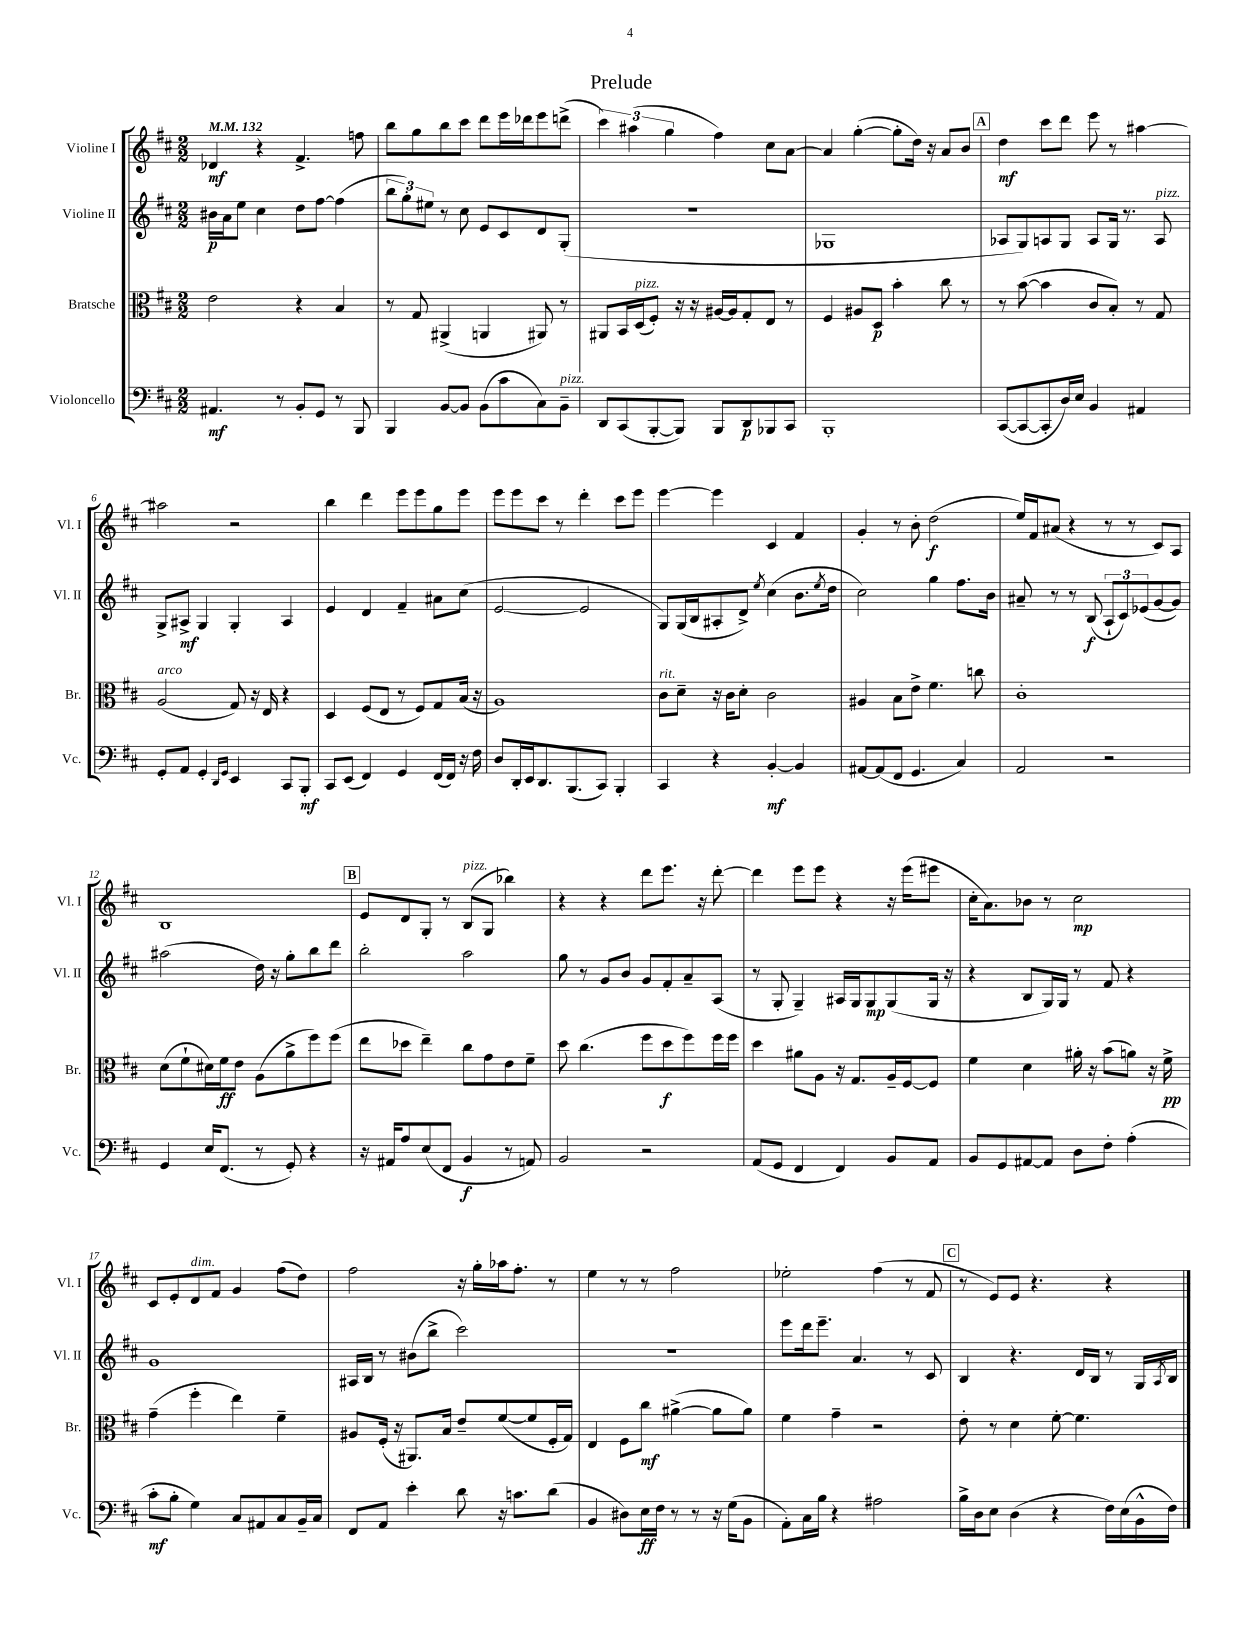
\header { title = "Prelude" }
<<
\new StaffGroup <<
\new Staff = "s0" \with { instrumentName = "Violine I" shortInstrumentName = "Vl. I" } {
    \clef treble \key d \major \numericTimeSignature \time 2/2 \tempo 4 = 132
    des'4\mf r4 fis'4.-> f''8 |
    b''8 g''8 b''8 cis'''8 d'''8 e'''16 des'''16 e'''8 d'''8->( |
    \tuplet 3/2 { cis'''4) ais''4( g''4 } fis''4) cis''8 a'8~ |
    a'4 g''4~-.( g''8-. d''16) r16 a'8 b'8 |
    \mark \markup { \box "A" } d''4\mf cis'''8 d'''8 e'''8 r8 ais''4~ |
    ais''2 r2 |
    b''4 d'''4 e'''8 e'''8 g''8 e'''8 |
    e'''8 e'''8 cis'''8 r8 d'''4-. cis'''8 e'''8 |
    e'''4~ e'''4 cis'4 fis'4 |
    g'4-. r8 b'8-. d''2\f( |
    e''16) fis'16 ais'8( r4 r8 r8 cis'8) a8 |
    b1 |
    \mark \markup { \box "B" } e'8 d'8 g8-. r8 b8^\markup { \italic "pizz." }( g8 bes''4) |
    r4 r4 d'''8 e'''8. r16 d'''8~-. |
    d'''4 e'''8 e'''8 r4 r16 e'''16( eis'''8 |
    cis''16-. a'8.) bes'8 r8 cis''2\mp |
    cis'8 e'8-. d'8^\markup { \italic "dim." } fis'8 g'4 fis''8( d''8) |
    fis''2 r16 g''16-. aes''16 fis''8.-. r8 |
    e''4 r8 r8 fis''2 |
    ees''2-. fis''4( r8 fis'8 |
    \mark \markup { \box "C" } r8 e'8) e'8 r4. r4 \bar "|." |
}
\new Staff = "s1" \with { instrumentName = "Violine II" shortInstrumentName = "Vl. II" } {
    \clef treble \key d \major \numericTimeSignature \time 2/2
    bis'16\p a'16 e''8 cis''4 d''8 fis''8~ fis''4( |
    \tuplet 3/2 { b''8 g''8-.) eis''8 } r8 cis''8 e'8 cis'8 d'8 g8-.( |
    r1 |
    ges1 |
    \mark \markup { \box "A" } aes8 g8) a8 g8 a8 g16 r8. a8^\markup { \italic "pizz." } |
    g8-> ais8->\mf g4 g4-. ais4 |
    e'4 d'4 fis'4-- ais'8 cis''8( |
    e'2~ e'2 |
    g8) g16( b16 ais8-. d'8->) \acciaccatura { e''8 } cis''4( b'8. \acciaccatura { e''8 } d''16 |
    cis''2) g''4 fis''8. b'16 |
    ais'8-- r8 r8 b8\f( \tuplet 3/2 { a8-! cis'8) ees'8( } g'8~ g'8) |
    ais''2( d''16) r16 g''8-. b''8 d'''8 |
    \mark \markup { \box "B" } b''2-. a''2 |
    g''8 r8 g'8 b'8 g'8 fis'8-. a'8-- a8( |
    r8 g8-. g4--) ais16 g16 g8\mp g8( g16 r16 |
    r4 b8 g16) g16 r8 fis'8 r4 |
    g'1 |
    ais16 b16 r8 bis'8( b''8-> cis'''2) |
    r1 |
    e'''8 d'''16 e'''8.-- a'4. r8 cis'8 |
    \mark \markup { \box "C" } b4 r4. d'16 b16 r8 g16 \acciaccatura { a8 } b16 \bar "|." |
}
\new Staff = "s2" \with { instrumentName = "Bratsche" shortInstrumentName = "Br." } {
    \clef alto \key d \major \numericTimeSignature \time 2/2
    e'2 r4 b4 |
    r8 g8 ais,4->( a,4 ais,8) r8 |
    ais,8 b,16 d16^\markup { \italic "pizz." }( fis8-.) r16 r16 ais16~ ais16 g8-. e8 r8 |
    fis4 ais8 d8\p b'4-. cis''8 r8 |
    \mark \markup { \box "A" } r8 b'8~( b'4 cis'8 b8-.) r8 g8 |
    a2^\markup { \italic "arco" }( g8) r16 e16 r4 |
    d4 fis8( e8 r8 fis8) g8 b16( r16 |
    a1) |
    cis'8^\markup { \italic "rit." } d'8-- r16 cis'16 d'8-. cis'2 |
    ais4 b8 e'8-> fis'4. c''8 |
    cis'1-. |
    d'8( fis'8-! dis'16) fis'16\ff e'8 a8( a'8-> fis''8) fis''8( |
    \mark \markup { \box "B" } e''8 des''8 e''4--) cis''8 g'8 e'8 fis'8-- |
    d''8 cis''4.( fis''8 d''8\f fis''8) fis''16 fis''16 |
    d''4 ais'8 a8 r16 g8. a16-- fis16~ fis8 |
    fis'4 d'4 ais'16-. r16 b'8( a'8) r16 fis'16->\pp |
    g'4--( fis''4-. e''4) fis'4-- |
    ais8 fis16-.( r16 ais,8.) b16 e'8-- fis'8~( fis'8 fis16-. g16) |
    e4 fis8 cis''8\mf ais'4~->( ais'8 ais'8) |
    fis'4 g'4-- r2 |
    \mark \markup { \box "C" } e'8-. r8 d'4 fis'8~-. fis'4. \bar "|." |
}
\new Staff = "s3" \with { instrumentName = "Violoncello" shortInstrumentName = "Vc." } {
    \clef bass \key d \major \numericTimeSignature \time 2/2
    ais,4.\mf r8 b,8-. g,8 r8 b,,8 |
    b,,4 b,8~ b,8 b,8( cis'8 cis8) b,8--^\markup { \italic "pizz." } |
    d,8 cis,8( b,,8~-. b,,8) b,,8 d,8\p bes,,8 cis,8 |
    b,,1-. |
    \mark \markup { \box "A" } cis,8~( cis,8~ cis,8-. d16) e16 b,4 ais,4 |
    g,8-. a,8 g,4-. \grace { d,16 g,16 } e,4 cis,8 b,,8-.\mf |
    cis,8 e,8( fis,4) g,4 fis,16( fis,16) r16 fis16 |
    d8 d,16-. e,16 d,8. b,,8.( cis,8) b,,4-. |
    cis,4 r4 b,4~-.\mf b,4 |
    ais,8~ ais,8( fis,8 g,4. cis4) |
    a,2 r2 |
    g,4 e16 fis,8.( r8 g,8-.) r4 |
    \mark \markup { \box "B" } r16 ais,16 a8 e8( fis,8 b,4\f r8 a,8) |
    b,2 r2 |
    a,8( g,8 fis,4 fis,4) b,8 a,8 |
    b,8 g,8 ais,8~ ais,8 d8 fis8-. a4-.( |
    cis'8-.\mf b8-. g4) cis8 ais,8 cis8 b,16-- cis16 |
    fis,8 a,8 e'4-. d'8 r16 c'8. d'8( |
    b,4 dis8) e16\ff fis16 r8 r8 r16 g16( b,8 |
    a,8-.) cis16 b16 r4 ais2 |
    \mark \markup { \box "C" } b16-> d16 e8 d4( r4 fis16) e16( b,16-^ fis16) \bar "|." |
}
>>
>>
